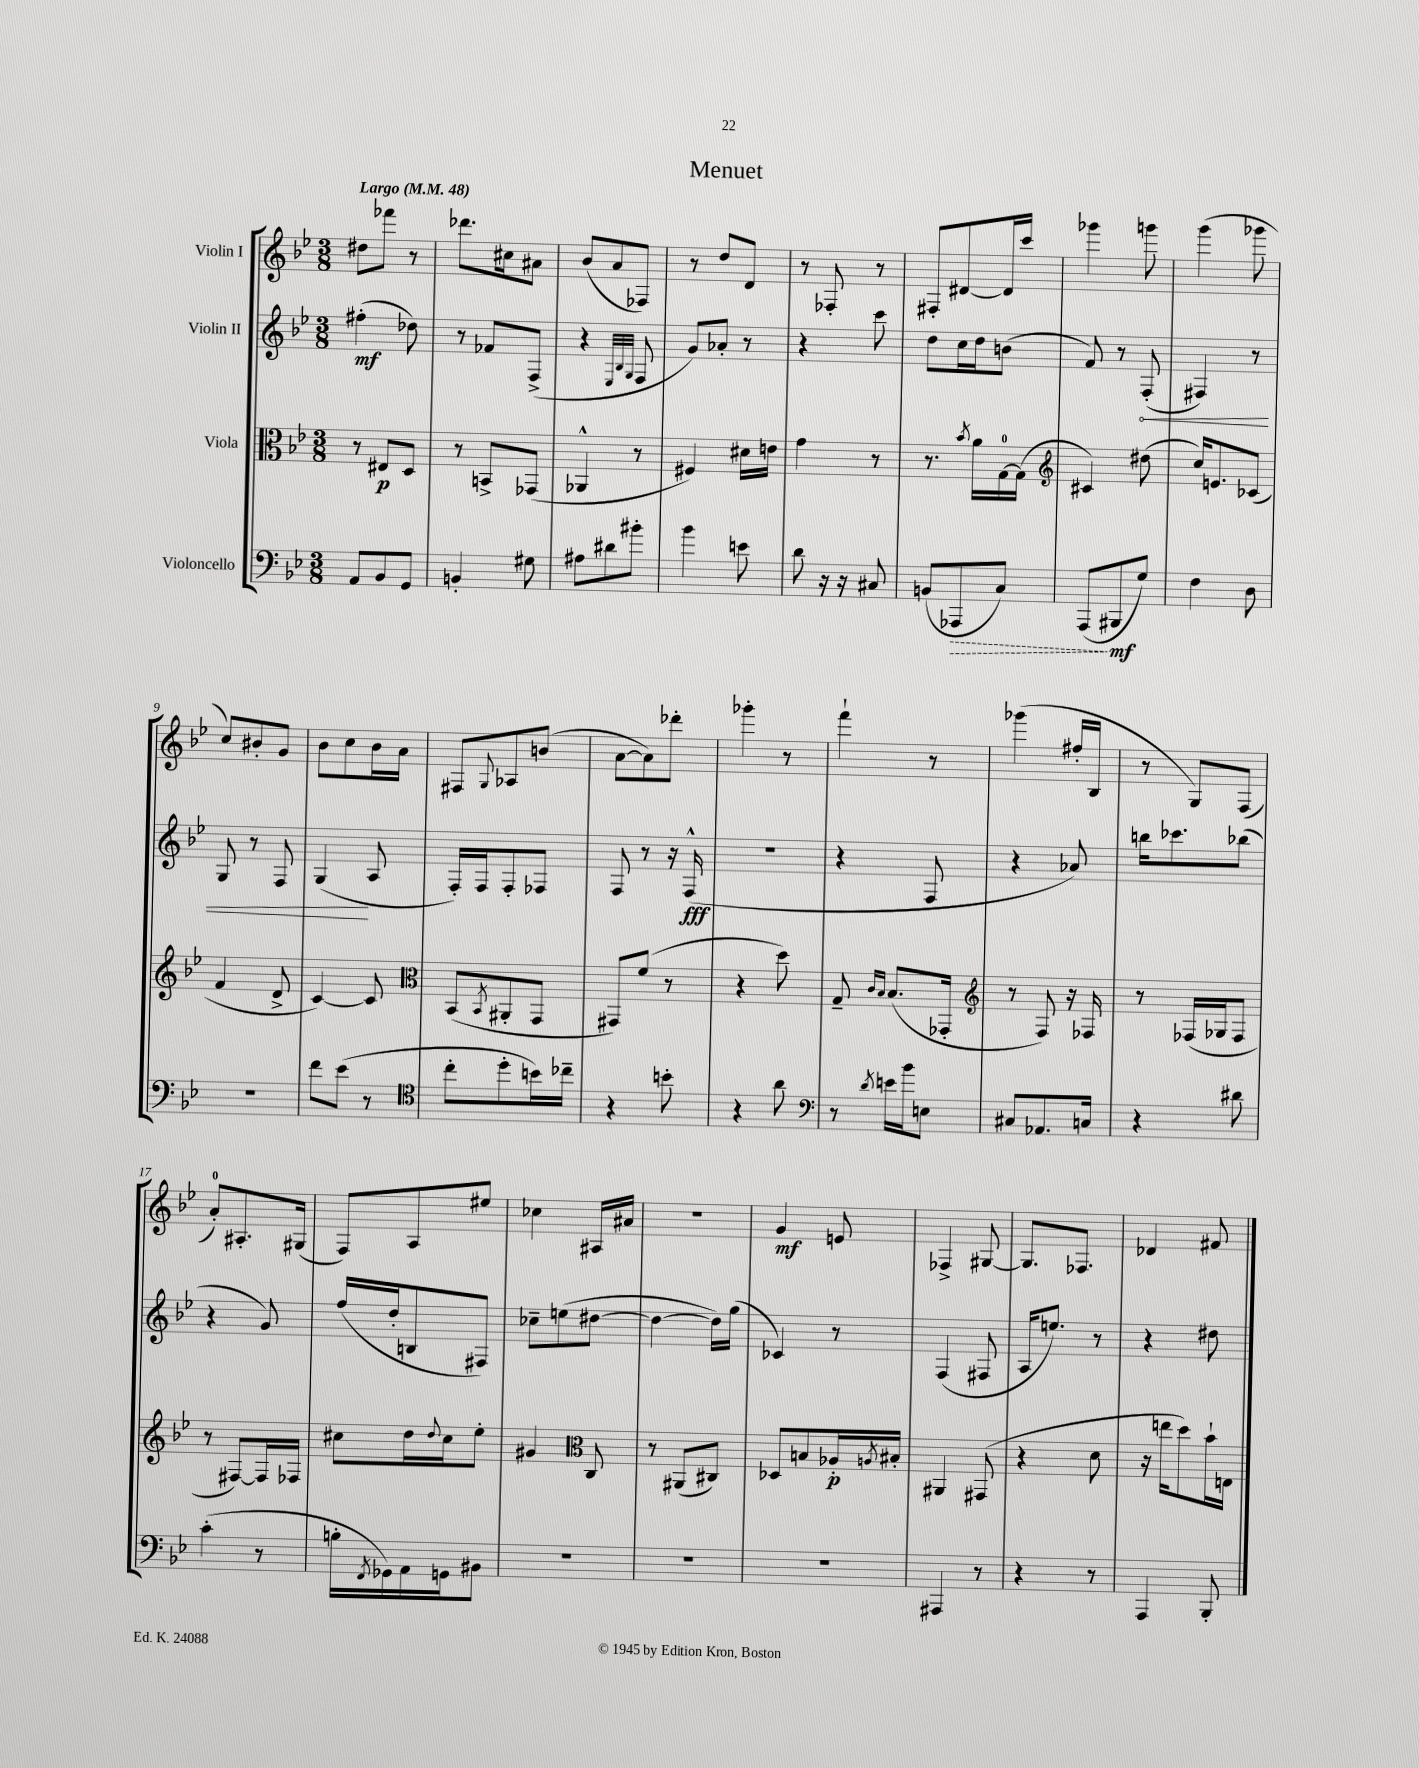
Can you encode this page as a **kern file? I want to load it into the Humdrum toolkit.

**kern	**dynam	**kern	**dynam	**kern	**dynam	**kern	**dynam
*part4	*part4	*part3	*part3	*part2	*part2	*part1	*part1
*staff4	*staff4	*staff3	*staff3	*staff2	*staff2	*staff1	*staff1
*I"Violoncello	*	*I"Viola	*	*I"Violin II	*	*I"Violin I	*
*clefF4	*	*clefC3	*	*clefG2	*	*clefG2	*
*k[b-e-]	*	*k[b-e-]	*	*k[b-e-]	*	*k[b-e-]	*
*M3/8	*	*M3/8	*	*M3/8	*	*M3/8	*
*MM48	*	*MM48	*	*MM48	*	*MM48	*
=1	=1	=1	=1	=1	=1	=1	=1
!	!	!	!	!	!	!LO:TX:a:B:t=Largo	!
8AA/L	.	8r	.	(4ff#X'\	mf	8dd#X\L	.
8BB-/	.	8E#X/L	p	.	.	8fff-X\J	.
8GG/J	.	8D/J	.	8dd-X\)	.	8r	.
=2	=2	=2	=2	=2	=2	=2	=2
4BBn'/	.	8r	.	8r	.	8.ddd-X\L	.
.	.	8BBn^/L	.	8f-X/L	.	.	.
.	.	.	.	.	.	16cc#X\k	.
8G#X\	.	(8GG-X/J	.	(8F^/J	.	8a#X\J	.
=3	=3	=3	=3	=3	=3	=3	=3
8A#X\L	.	4AA-X^^/	.	4r	.	(8b-/L	.
8d#X\	.	.	.	.	.	8a/	.
.	.	.	.	32qqE-/LLL	.	.	.
.	.	.	.	32qqB-/	.	.	.
.	.	.	.	32qqG/JJJ	.	.	.
8b#X'\J	.	8r	.	8F/	.	8F-X/J)	.
=4	=4	=4	=4	=4	=4	=4	=4
4b-\	.	4F#X/)	.	8g/L)	.	8r	.
.	.	.	.	8a-X'/J	.	8dd/L	.
8en\	.	16d#X\LL	.	8r	.	8d/J	.
.	.	16en\JJ	.	.	.	.	.
=5	=5	=5	=5	=5	=5	=5	=5
8d\	.	4g\	.	4r	.	8r	.
16r	.	.	.	.	.	8F-X'/	.
16r	.	.	.	.	.	.	.
8C#X/	.	8r	.	8ccc\	.	8r	.
=6	=6	=6	=6	=6	=6	=6	=6
(8BBn/L	.	8.r	.	8dd\L	.	8F#X'/L	.
!	!LO:HP:b	!	!	!	!	!	!
8AAA-X/	>	.	.	16cc\L	.	[8d#X/	.
.	.	8qb-/	.	.	.	.	.
.	.	16a\LL	.	16dd\J	.	.	.
8C/J)	.	[16G\	.	(8bn\J	.	16d#/L]	.
.	.	(16G\JJ]	.	.	.	16ccc/JJ	.
=7	=7	=7	=7	=7	=7	=7	=7
*	*	*clefG2	*	*	*	*	*
(8AAA/L	.	4c#X/)	.	8f/)	.	4ggg-X\	.
8BBB#X/	] mf	.	.	8r	.	.	.
!	!	!	!	!	!LO:HP:b	!	!
8G/J)	.	(8dd#X\	.	(8F'/	<	8gggn\	.
=8	=8	=8	=8	=8	=8	=8	=8
4F\	.	16cc/KL)	.	4F#X/)	.	(4ggg\	.
.	.	8.en/	.	.	.	.	.
8D\	.	(8c-X/J	.	8r	.	8ggg-X\	.
!!LO:LB:g=z
=9	=9	=9	=9	=9	=9	=9	=9
4.r	.	4f/	.	8G/	.	8cc/L)	.
.	.	.	.	8r	.	8b#X'/	.
.	.	8d^/	.	8F/	.	8g/J	.
=10	=10	=10	=10	=10	=10	=10	=10
8f\L	.	[4c/)	.	(4G/	.	8b-\L	.
(8e-\J	.	.	.	.	.	8cc\	.
8r	.	8c/]	.	8A/	[	16b-\L	.
.	.	.	.	.	.	16a\JJ	.
=11	=11	=11	=11	=11	=11	=11	=11
*clefC4	*	*clefC3	*	*	*	*	*
8cc'\L	.	(8BB-/L	.	16F'/LL)	.	8F#X/L	.
.	.	.	.	16F/J	.	.	.
.	.	8qBB-/	.	.	.	8qqG/	.
8dd'\	.	8AA#X'/	.	8F'/	.	8A-X/	.
16bn\L)	.	8GG/J	.	8F-X/J	.	(8bn/J	.
16cc-X~\JJ	.	.	.	.	.	.	.
=12	=12	=12	=12	=12	=12	=12	=12
4r	.	8GG#X/L)	.	8F/	.	[8a\L	.
.	.	(8f/J	.	8r	.	8a\])	.
8bn'\	.	8r	.	16r	.	8ddd-X'\J	.
.	.	.	.	(16F^^/	fff	.	.
=13	=13	=13	=13	=13	=13	=13	=13
4r	.	4r	.	4.r	.	4ggg-X'\	.
8a\	.	8dd\)	.	.	.	8r	.
=14	=14	=14	=14	=14	=14	=14	=14
*clefF4	*	*	*	*	*	*	*
8r	.	8G~/	.	4r	.	4fff`\	.
.	.	16qqc/LL	.	.	.	.	.
8qd/	.	16qqB-/JJ	.	.	.	.	.
16en\LL	.	(8.B-/L	.	.	.	.	.
16b-\J	.	.	.	.	.	.	.
8En\J	.	.	.	8F/	.	8r	.
.	.	16GG-X'/Jk	.	.	.	.	.
=15	=15	=15	=15	=15	=15	=15	=15
*	*	*clefG2	*	*	*	*	*
8C#X/L	.	8r	.	4r	.	(4ggg-X\	.
8.AA-X/	.	8F/)	.	.	.	.	.
.	.	16r	.	8a-X/)	.	16ff#X'/LL	.
16Cn/Jk	.	16F-X/	.	.	.	16B-/JJ	.
=16	=16	=16	=16	=16	=16	=16	=16
4r	.	8r	.	16bbn\KL	.	8r	.
.	.	.	.	8.ccc-X\	.	.	.
.	.	(16F-X/LL	.	.	.	8G/L)	.
.	.	16G-X/J	.	.	.	.	.
8d#X\	.	8F-/J	.	(8bb-X\J	.	(8F/J	.
!!LO:LB:g=z
=17	=17	=17	=17	=17	=17	=17	=17
(4c'\	.	8r	.	4r	.	8a'/L)	.
.	.	[8F#X/L)	.	.	.	8.A#X'/	.
8r	.	16F#/L]	.	8g/)	.	.	.
.	.	16F-X/JJ	.	.	.	(16G#X/Jk	.
=18	=18	=18	=18	=18	=18	=18	=18
16Bn'\LL	.	8cc#X\L	.	(16ff/LL	.	8F/L)	.
8qFF/	.	.	.	.	.	.	.
16GG-X\)	.	.	.	16dd'/J	.	.	.
16AA\	.	16dd\L	.	8Bn/	.	8A/	.
.	.	8qqdd/	.	.	.	.	.
16GGn\J	.	16cc#\J	.	.	.	.	.
8BB#X\J	.	8ee-'\J	.	8F#X/J)	.	8ee#X/J	.
=19	=19	=19	=19	=19	=19	=19	=19
4.r	.	4g#X/	.	8cc-X~\L	.	4cc-X\	.
.	.	.	.	(8een\	.	.	.
*	*	*clefC3	*	*	*	*	*
.	.	8C/	.	[8dd#X\J	.	16A#X/LL	.
.	.	.	.	.	.	16a#X/JJ	.
=20	=20	=20	=20	=20	=20	=20	=20
4.r	.	8r	.	4dd#\_	.	4.r	.
.	.	(8AA#X/L	.	.	.	.	.
.	.	8C#X/J)	.	16dd#\LL])	.	.	.
.	.	.	.	(16gg\JJ	.	.	.
=21	=21	=21	=21	=21	=21	=21	=21
4.r	.	8D-X/L	.	4c-X/)	.	4g/	mf
.	.	8Bn/	.	.	.	.	.
.	.	16A-X'/L	p	8r	.	8en/	.
.	.	8qAn/	.	.	.	.	.
.	.	16B#X'/JJ	.	.	.	.	.
=22	=22	=22	=22	=22	=22	=22	=22
4AAA#X/	.	4AA#X/	.	(4F/	.	4F-X^/	.
8r	.	(8GG#X/	.	8F#X/	.	[8G#X/	.
=23	=23	=23	=23	=23	=23	=23	=23
4r	.	4r	.	16A/KL	.	8.G#/L]	.
.	.	.	.	8.een/J)	.	.	.
.	.	.	.	.	.	8.F-X/J	.
8r	.	8d\	.	8r	.	.	.
=24	=24	=24	=24	=24	=24	=24	=24
4AAA/	.	16r	.	4r	.	4d-X/	.
.	.	16een\KL	.	.	.	.	.
.	.	8dd\)	.	.	.	.	.
8BBB-'/	.	16b-`\L	.	8dd#X\	.	8f#X/	.
.	.	16En\JJ	.	.	.	.	.
==	==	==	==	==	==	==	==
*-	*-	*-	*-	*-	*-	*-	*-
